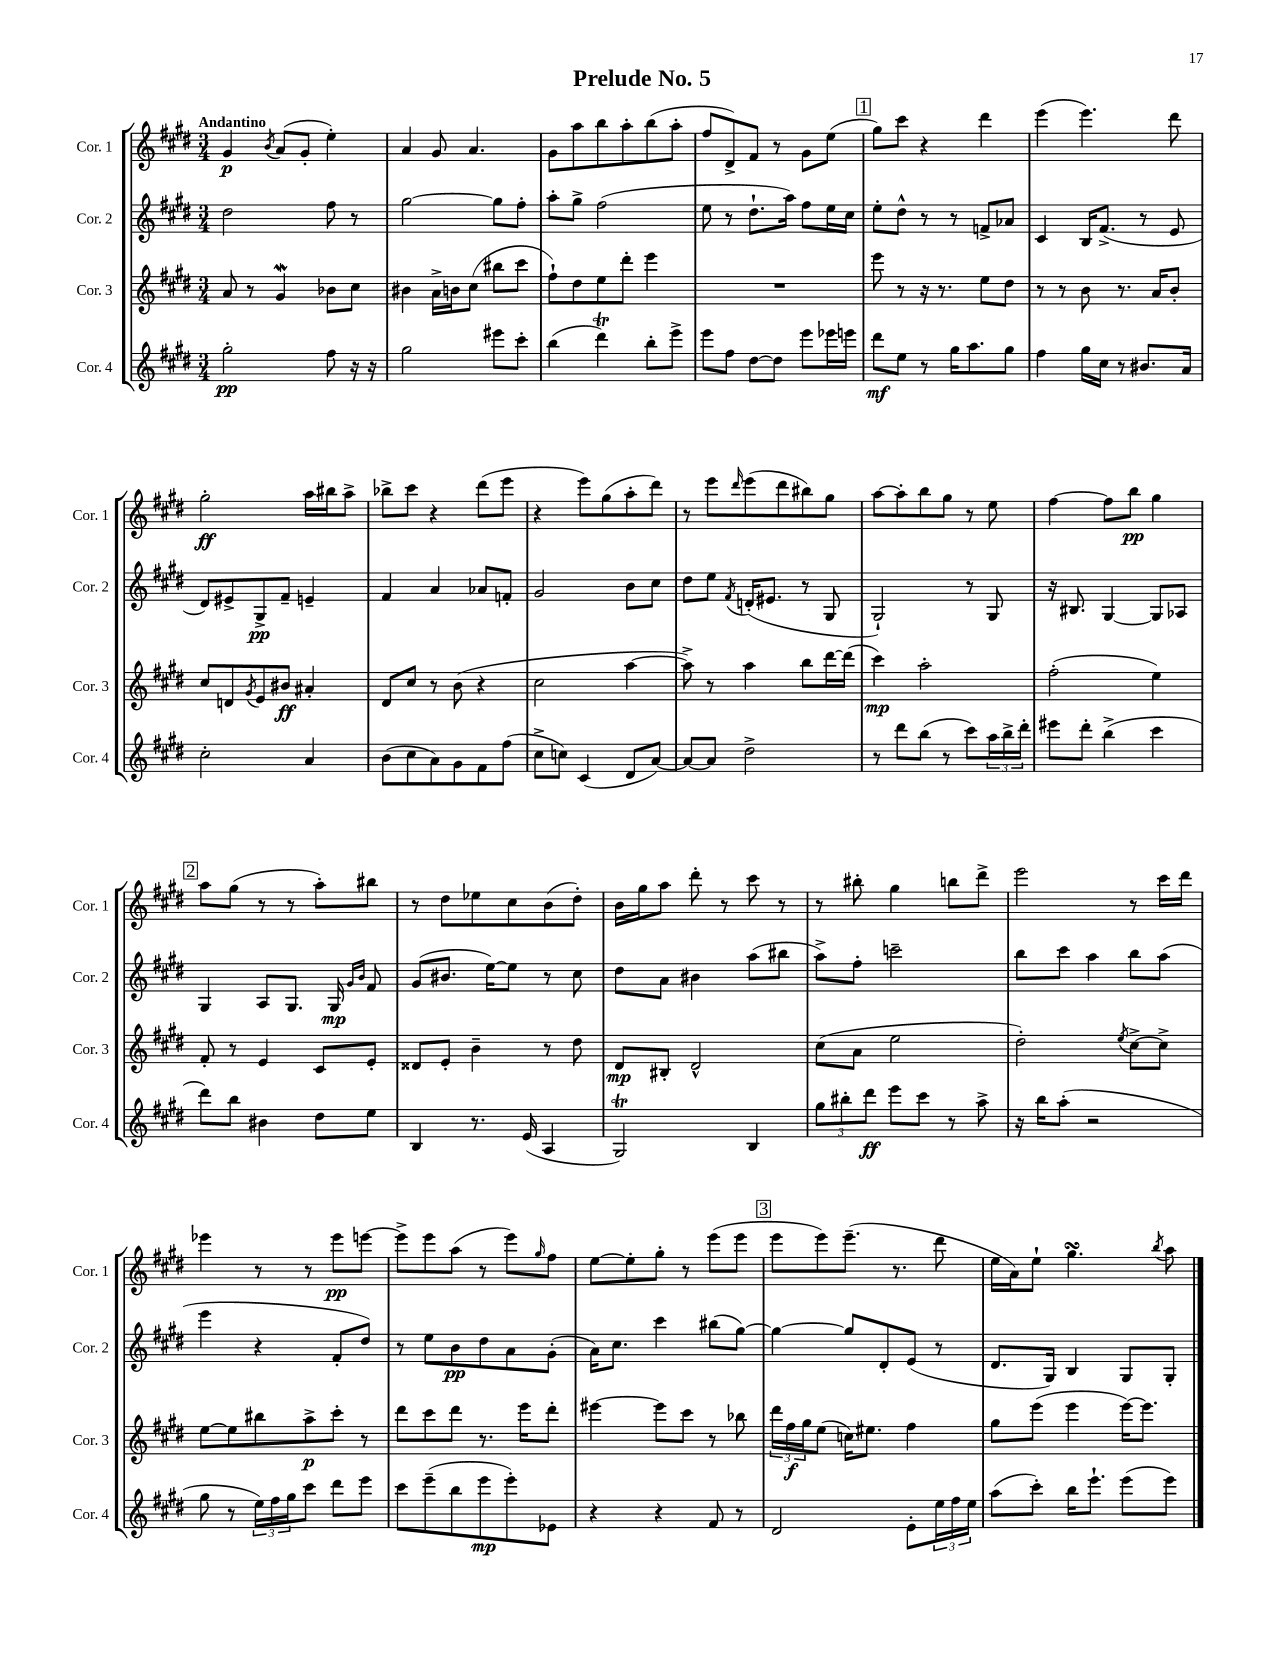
\header { title = "Prelude No. 5" }
<<
\new StaffGroup <<
\new Staff = "s0" \with { instrumentName = "Cor. 1" shortInstrumentName = "Cor. 1" } {
    \clef treble \key e \major \numericTimeSignature \time 3/4 \tempo "Andantino"
    gis'4\p \acciaccatura { b'8 } a'8( gis'8-. e''4-.) |
    a'4 gis'8 a'4. |
    gis'8 a''8 b''8 a''8-. b''8( a''8-. |
    fis''8 dis'8->) fis'8 r8 gis'8 e''8( |
    \mark \markup { \box "1" } gis''8) cis'''8 r4 dis'''4 |
    e'''4( e'''4.) dis'''8 |
    gis''2-.\ff a''16 bis''16 a''8-> |
    bes''8-> cis'''8 r4 dis'''8( e'''8 |
    r4 e'''8) gis''8( a''8-. dis'''8) |
    r8 e'''8 \grace { dis'''16 } e'''8( dis'''8 bis''8) gis''8 |
    a''8~ a''8-. b''8 gis''8 r8 e''8 |
    fis''4~ fis''8 b''8\pp gis''4 |
    \mark \markup { \box "2" } a''8 gis''8( r8 r8 a''8-.) bis''8 |
    r8 dis''8 ees''8 cis''8 b'8( dis''8-.) |
    b'16 gis''16 a''8 dis'''8-. r8 cis'''8 r8 |
    r8 bis''8-. gis''4 b''8 dis'''8-> |
    e'''2 r8 cis'''16 dis'''16 |
    ees'''4 r8 r8 ees'''8\pp e'''8~ |
    e'''8-> e'''8 a''8( r8 e'''8) \grace { gis''16 } fis''8 |
    e''8~ e''8-. gis''8-. r8 e'''8( e'''8 |
    \mark \markup { \box "3" } e'''8 e'''8) e'''8.--( r8. dis'''8 |
    e''16 a'16) e''8-! gis''4.\turn \acciaccatura { b''8 } a''8 \bar "|." |
}
\new Staff = "s1" \with { instrumentName = "Cor. 2" shortInstrumentName = "Cor. 2" } {
    \clef treble \key e \major \numericTimeSignature \time 3/4
    dis''2 fis''8 r8 |
    gis''2~ gis''8 fis''8-. |
    a''8-. gis''8-> fis''2( |
    e''8 r8 dis''8.-! a''16) fis''8 e''16 cis''16 |
    \mark \markup { \box "1" } e''8-. dis''8-^ r8 r8 f'8-> aes'8 |
    cis'4 b16 fis'8.->( r8 e'8 |
    dis'8) eis'8-> gis8->\pp fis'8-- e'4-- |
    fis'4 a'4 aes'8 f'8-. |
    gis'2 b'8 cis''8 |
    dis''8 e''8 \acciaccatura { fis'8 } d'16-.( eis'8. r8 gis8 |
    gis2-!) r8 gis8 |
    r16 bis8. gis4~ gis8 aes8 |
    \mark \markup { \box "2" } gis4 a8 gis8. gis16\mp \grace { gis'16 b'16 } fis'8 |
    gis'8( bis'8. e''16~) e''8 r8 cis''8 |
    dis''8 a'8 bis'4 a''8( bis''8 |
    a''8->) fis''8-. c'''2-- |
    b''8 cis'''8 a''4 b''8 a''8( |
    e'''4 r4 fis'8-. dis''8) |
    r8 e''8 b'8\pp dis''8 a'8 gis'8-.( |
    a'16) cis''8. cis'''4 bis''8( gis''8~) |
    \mark \markup { \box "3" } gis''4~ gis''8 dis'8-. e'8( r8 |
    dis'8. gis16) b4 gis8 gis8-. \bar "|." |
}
\new Staff = "s2" \with { instrumentName = "Cor. 3" shortInstrumentName = "Cor. 3" } {
    \clef treble \key e \major \numericTimeSignature \time 3/4
    a'8 r8 gis'4\mordent bes'8 cis''8 |
    bis'4 a'16-> b'16 cis''8( bis''8 cis'''8 |
    fis''8-!) dis''8 e''8 dis'''8-. e'''4 |
    R2. |
    \mark \markup { \box "1" } e'''8 r8 r16 r8. e''8 dis''8 |
    r8 r8 b'8 r8. a'16 b'8-. |
    cis''8 d'8 \acciaccatura { gis'8 } e'8 bis'8\ff ais'4-. |
    dis'8 cis''8 r8 b'8( r4 |
    cis''2 a''4~ |
    a''8->) r8 a''4 b''8 dis'''16~ dis'''16( |
    cis'''4\mp) a''2-. |
    fis''2-.( e''4) |
    \mark \markup { \box "2" } fis'8-. r8 e'4 cis'8 e'8-. |
    disis'8 e'8-. b'4-- r8 dis''8 |
    dis'8\mp bis8-. dis'2-^ |
    cis''8( a'8 e''2 |
    dis''2-.) \acciaccatura { e''8 } cis''8~-> cis''8-> |
    e''8~ e''8 bis''8 a''8->\p cis'''8-. r8 |
    dis'''8 cis'''8 dis'''8 r8. e'''16 dis'''8-. |
    eis'''4~ eis'''8 cis'''8 r8 bes''8 |
    \mark \markup { \box "3" } \tuplet 3/2 { dis'''16 fis''16\f gis''16 } e''8( c''16) eis''8. fis''4 |
    gis''8 e'''8( e'''4 e'''16~) e'''8. \bar "|." |
}
\new Staff = "s3" \with { instrumentName = "Cor. 4" shortInstrumentName = "Cor. 4" } {
    \clef treble \key e \major \numericTimeSignature \time 3/4
    gis''2-.\pp fis''8 r16 r16 |
    gis''2 eis'''8 cis'''8-. |
    b''4( dis'''4\trill) b''8-. e'''8-> |
    e'''8 fis''8 dis''8~ dis''8 e'''8 ees'''16 e'''16 |
    \mark \markup { \box "1" } dis'''8\mf e''8 r8 gis''16 a''8. gis''8 |
    fis''4 gis''16 cis''16 r8 bis'8. a'16 |
    cis''2-. a'4 |
    b'8( cis''8 a'8) gis'8 fis'8 fis''8( |
    cis''8-> c''8) cis'4( dis'8 a'8~) |
    a'8~ a'8 dis''2-> |
    r8 dis'''8 b''8( r8 cis'''8) \tuplet 3/2 { a''16 b''16-> dis'''16-. } |
    eis'''8 dis'''8-. b''4->( cis'''4 |
    \mark \markup { \box "2" } dis'''8) b''8 bis'4 dis''8 e''8 |
    b4 r8. e'16( a4 |
    gis2\trill) b4 |
    \tuplet 3/2 { gis''8 bis''8-. dis'''8\ff } e'''8 cis'''8 r8 a''8-> |
    r16 b''16 a''8-.( r2 |
    gis''8 r8 \tuplet 3/2 { e''16) fis''16 gis''16 } cis'''8 dis'''8 e'''8 |
    cis'''8 e'''8--( b''8 e'''8\mp e'''8-.) ees'8 |
    r4 r4 fis'8 r8 |
    \mark \markup { \box "3" } dis'2 e'8-. \tuplet 3/2 { e''16 fis''16 e''16 } |
    a''8( cis'''8-.) b''16 e'''8.-! e'''8( e'''8) \bar "|." |
}
>>
>>
\layout { \context { \Score \remove "Bar_number_engraver" } }
